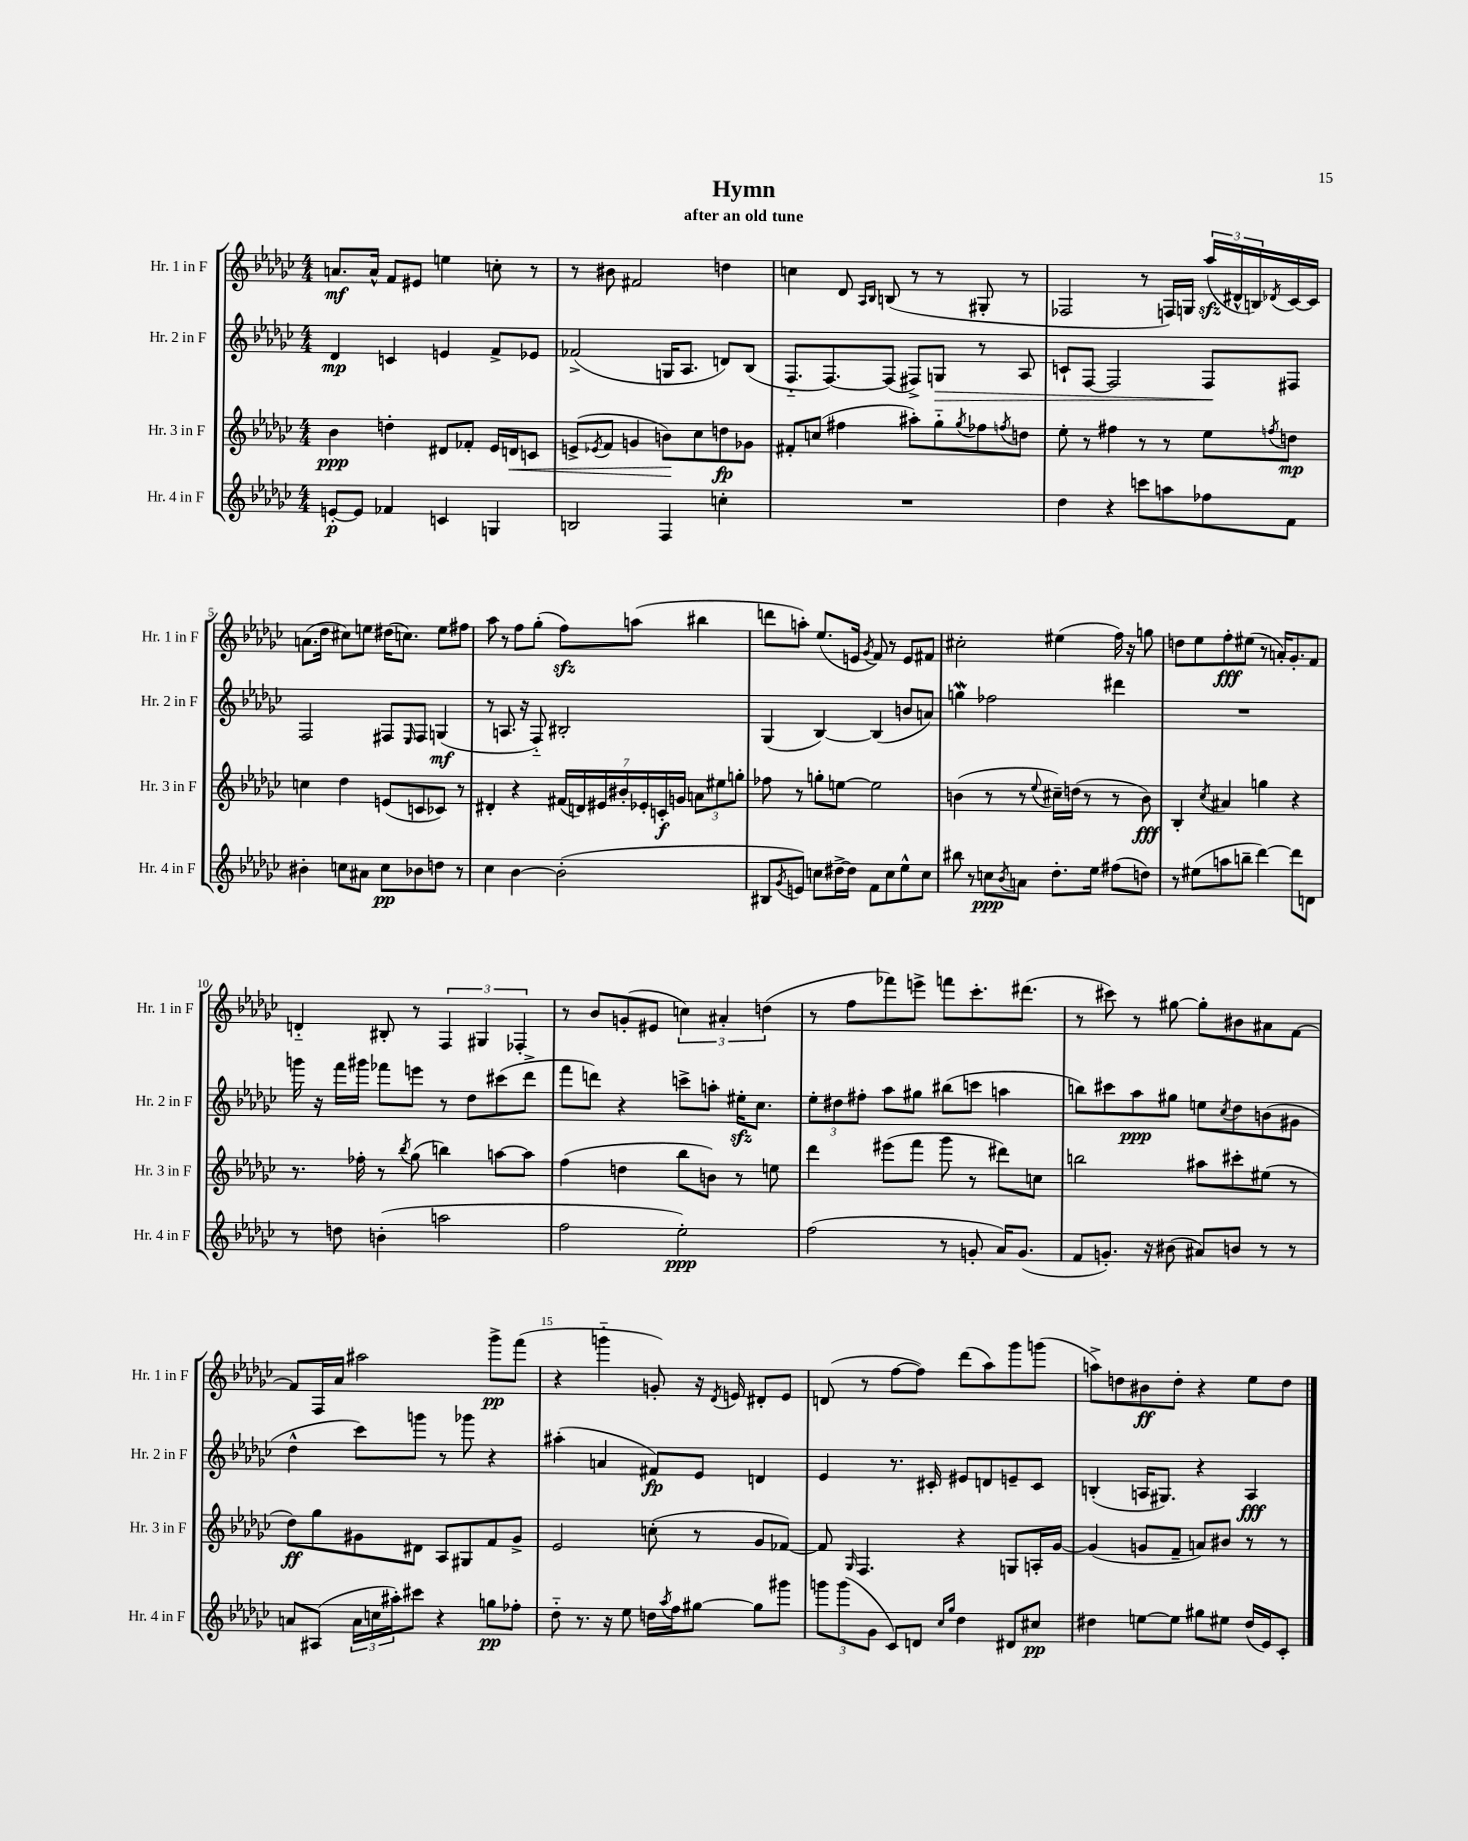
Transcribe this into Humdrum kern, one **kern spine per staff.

**kern	**kern	**kern	**kern
*staff4	*staff3	*staff2	*staff1
*clefG2	*clefG2	*clefG2	*clefG2
*k[b-e-a-d-g-c-]	*k[b-e-a-d-g-c-]	*k[b-e-a-d-g-c-]	*k[b-e-a-d-g-c-]
*M4/4	*M4/4	*M4/4	*M4/4
[8e'	4b-	4d-	8.a
8e]	.	.	.
.	.	.	16a^^
4f-	4dd'	4c	8f
.	.	.	8e#
4c	8d#	4e	4ee
.	8f-'	.	.
4G	16e-	8f^	8cc'
.	16d	.	.
.	8c	8e-	8r
=	=	=	=
2B	(8e^	(2f-^	8r
.	8qe-	.	.
.	8f	.	8b#
.	4g	.	2f#
4F	8b)	16G	.
.	.	8.A-	.
.	8cc-	.	.
4cc'	8dd	8d)	4dd
.	8g-	(8B-	.
=	=	=	=
1r	8f#'	8.F'~	4cc
.	(8cc	.	.
.	.	[8.F)	.
.	4ff#	.	8d-
.	.	.	16qqA-
.	.	.	16qqB-
.	.	(8F]	(8B
.	8aa#')	8F#^)	8r
.	8gg-'~	8G	8r
.	8qgg-	.	.
.	8ff-	8r	8G#'
.	8qff	.	.
.	8dd	8A-	8r
=	=	=	=
4dd-	8ee-'	8c`	2F-
.	8r	[8F	.
4r	4ff#	2F]	.
8ccc	8r	.	8r
8aa	8r	.	16F)
.	.	.	16G
8ff-	8ee-	8F	(24aa-
.	.	.	24d#^^
.	.	.	24B)
.	8qff	.	8qd-
8f	8dd	8F#	[16c-
.	.	.	16c-]
=	=	=	=
4b#'	4cc	2F	(8.a
.	.	.	16dd-
8cc	4dd-	.	8cc#)
8a#	.	.	8ee
8cc	(8e	8F#	(16dd#
.	.	.	8.cc)
.	.	16qqE-	.
8b-	8c	8F#	.
8dd	8c-)	(4G	8ee
8r	8r	.	8ff#
=	=	=	=
4cc-	4d#'	8r	8aa-
.	.	8.A	8r
[4b-	4r	.	8ff
.	.	16r	.
.	.	8F'~)	(8gg-'
(2b-']	(28f#	2B#'	8ff)
.	28d)	.	.
.	28e#	.	.
.	28b#'	.	.
.	.	.	(8aa
.	28e-'	.	.
.	28c'	.	.
.	28g	.	.
.	12a	.	4bb#
.	12ee#	.	.
.	12gg'	.	.
=	=	=	=
8B#	8ff-	(4G-	8ddd
8qg-	.	.	.
8e)	8r	.	8aa')
8cc	8gg'	[4B-)	(8.ee-
[16dd#^	[8ee	.	.
16dd#]	.	.	16e
.	.	.	8qg-
8f	2ee]	(4B-]	8f)
8cc	.	.	8r
8ee-^^	.	8b	8e
8cc	.	8a)	8f#
=	=	=	=
8bb#	(4b	4gg	2cc#'
8r	.	.	.
8cc	8r	2ff-	.
8qb-	.	.	.
8a	8r	.	.
.	8qqee-	.	.
8.dd-'	16cc#~)	.	(4ee#
.	(16dd	.	.
.	8r	.	.
16ee-	.	.	.
(8ff#	8r	4ddd#	16ff)
.	.	.	16r
8dd)	8b)	.	8gg
=	=	=	=
8r	4B-'	1r	8dd
(8ee#	.	.	8ee-
.	8qcc-	.	.
8aa	4a#	.	8ff'
8bb~	.	.	(8ee#
[4ddd-)	4gg	.	8r
.	.	.	16a')
.	.	.	8.g-'
8ddd-]	4r	.	.
8d	.	.	8f
=	=	=	=
8r	8.r	16ggg	4d'~
.	.	16r	.
8dd	.	16fff	.
.	16ff-'	16ggg#	.
(4b'	8r	8fff-	8B#'
.	8qbb-	.	.
.	(8gg-	8eee	8r
2aa	4bb)	8r	6F
.	.	8dd-	.
.	.	.	6G#
.	[8aa	(8ccc#	.
.	.	.	6F-'
.	8aa]	8ddd-^	.
=	=	=	=
2ff	(4ff	8fff	8r
.	.	8ddd)	8b-
.	4dd	4r	(8g'
.	.	.	8e#
2ee-')	8bb-	8ccc^	6cc)
.	8b)	8aa'	.
.	.	.	6a#'
.	8r	16ee#'	.
.	.	8.cc-	.
.	.	.	(6dd
.	8ee	.	.
=	=	=	=
(2ff	4ddd-	12ee-'	8r
.	.	12dd#	.
.	.	.	8ff
.	.	12ff#'	.
.	(8eee#	8aa-	8fff-)
.	8fff	8gg#	8eee^
8r	8ggg-	(8bb#	8fff
8g'	8r	8ccc	8.ccc-'
16a-)	8ddd#)	4aa	.
(8.g	.	.	(8.ddd#
.	8cc	.	.
=	=	=	=
8f	2bb	8bb)	8r
8.g')	.	8ccc#	8ccc#)
.	.	8aa-	8r
16r	.	.	.
(8b#	.	8gg#	[8gg#
8a#)	8aa#	8ee	8gg#']
.	.	8qcc-	.
8b	8ccc#'	8dd-	8b#
8r	(8ee#	(8b	8a#
8r	8r	8g#	[8f
=	=	=	=
8a	8dd-)	4dd-^^	8f]
(8A#	8gg-	.	16F
.	.	.	16a-
24a	8g#	8ccc-)	2aa#
24cc	.	.	.
24aa#')	.	.	.
8ccc#	8d#	8ggg	.
4r	8A-	8r	.
.	8G#	8ggg-	.
8gg	8f	4r	8ggg-^
8ff-'	8g#^	.	(8fff
=	=	=	=
8dd-'~	2e-	(4aa#'	4r
8.r	.	.	.
.	.	4a	4ggg'~
16r	.	.	.
8ee-	.	.	.
16dd	(8cc'	8f#)	8g')
8qaa-	.	.	.
16ff	.	.	.
[8gg#	8r	8e-	16r
.	.	.	8qd-
.	.	.	16e
8gg#]	8g-	4d	8d#'
8ggg#	[8f-)	.	8e
=	=	=	=
12ggg	8f-]	4e-	(8d
(12ggg	.	.	.
.	16qqG-	.	.
.	4.F	.	8r
12g-	.	.	.
8c-)	.	8.r	[8ff
8d	.	.	8ff])
.	.	16c#'	.
16qqcc-	.	.	.
16qqgg-	.	.	.
4dd-	4r	8e#	(8ddd-
.	.	8d	8aa-)
8d#	8G	8e~	8ggg-
8cc#	16A'	8c#	(8ggg
.	[16g-	.	.
=	=	=	=
4dd#	(4g-]	(4B'	8aa^)
.	.	.	8dd
[8ee	8g	16A	8b#
.	.	8.G#)	.
8ee]	8f~	.	8dd'
8gg#	8a)	4r	4r
8ee#	8b#	.	.
(16dd#	8r	4A	8ee-
16e-)	.	.	.
8c-'	8r	.	8dd
==	==	==	==
*-	*-	*-	*-
